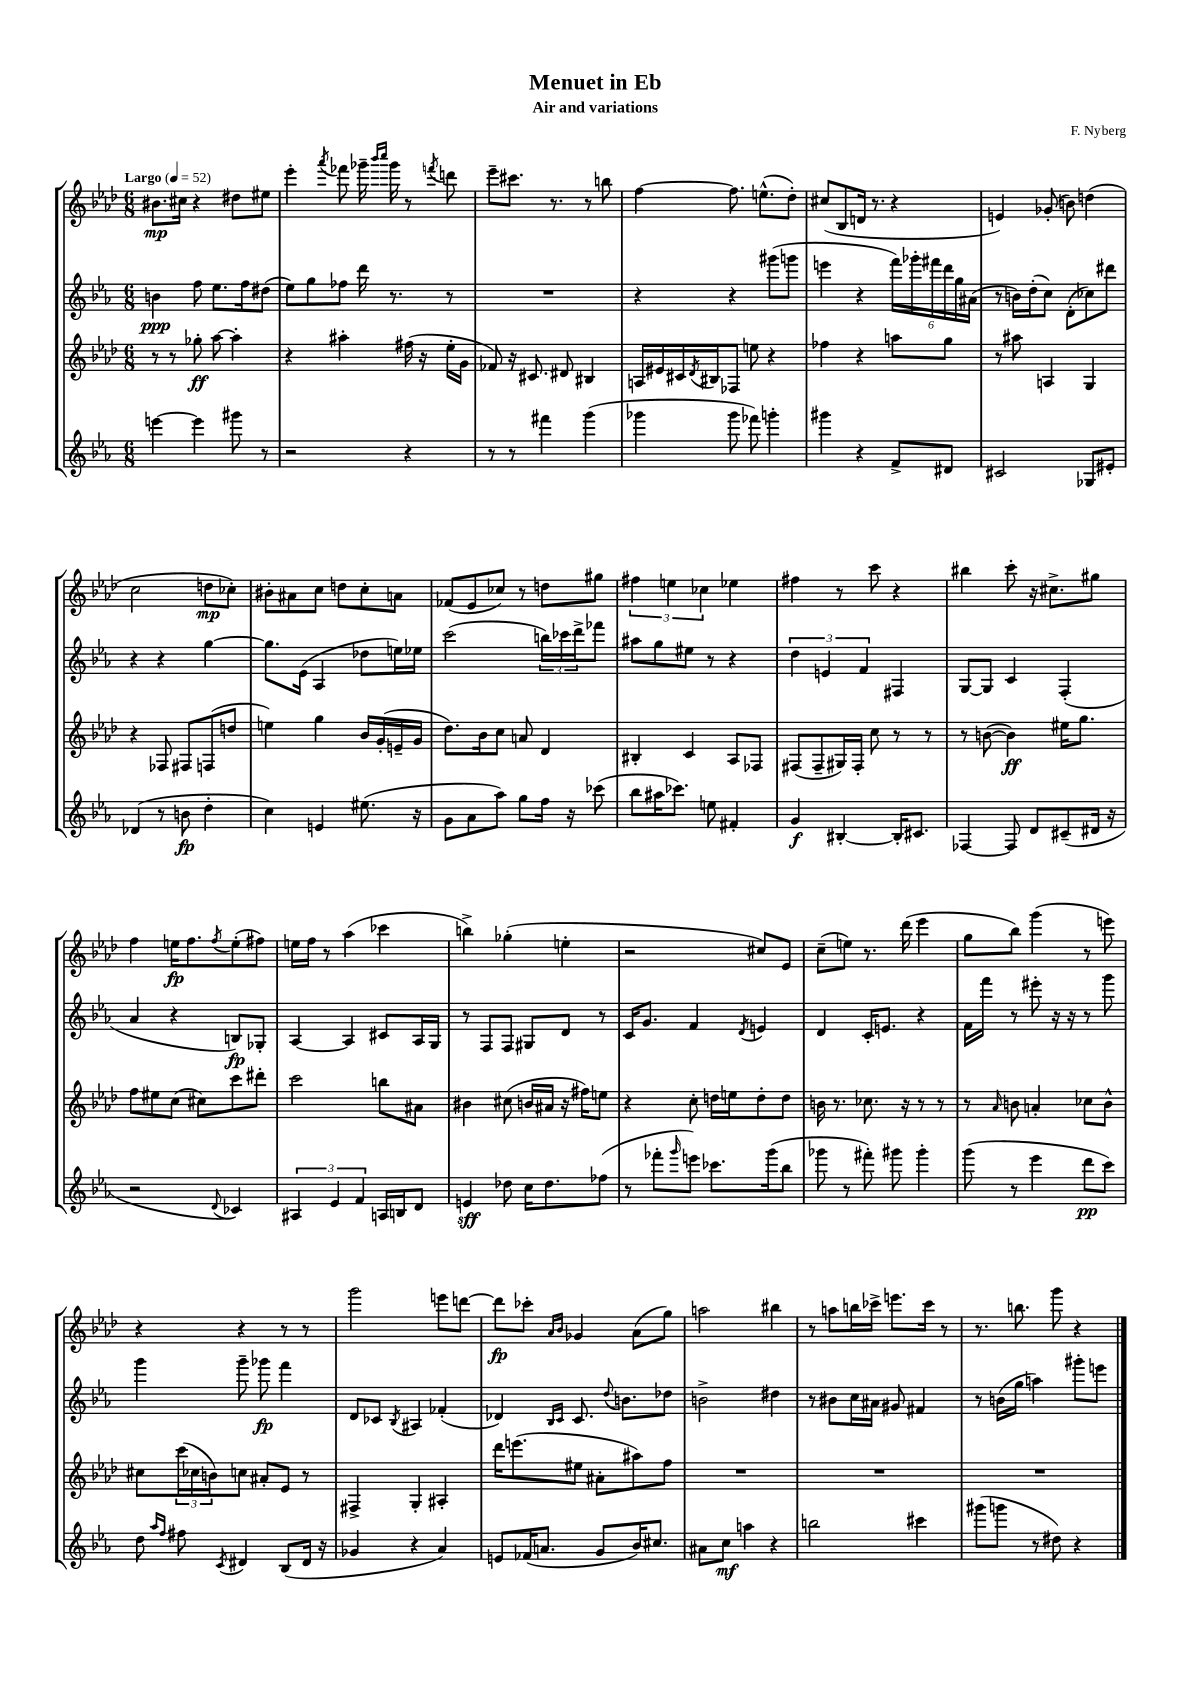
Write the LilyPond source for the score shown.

\header { title = "Menuet in Eb" composer = "F. Nyberg" subtitle = "Air and variations" }
<<
\new StaffGroup <<
\new Staff = "s0" {
    \clef treble \key aes \major \numericTimeSignature \time 6/8 \tempo "Largo" 4 = 52
    bis'8.\mp cis''16 r4 dis''8 eis''8 |
    ees'''4-. \acciaccatura { aes'''8 } fes'''8 ges'''16-- \grace { bes'''16 c''''16 } ges'''16 r8 \acciaccatura { f'''8 } d'''8 |
    ees'''8-- cis'''8. r8. r8 b''8 |
    f''4~ f''8. e''8.-^( des''8-.) |
    cis''8( bes8 d'16 r8. r4 |
    e'4) ges'8-.( b'8) d''4( |
    c''2 d''8\mp ces''8-.) |
    bis'8-. ais'8 c''8 d''8 c''8-. a'8 |
    fes'8( ees'8 ces''8) r8 d''8 gis''8 |
    \tuplet 3/2 { fis''4 e''4 ces''4 } ees''4 |
    fis''4 r8 c'''8 r4 |
    bis''4 c'''8-. r16 cis''8.-> gis''8 |
    f''4 e''16\fp f''8. \acciaccatura { f''8 } e''8-.( fis''8) |
    e''16 f''16 r8 aes''4( ces'''4 |
    b''4->) ges''4-.( e''4-. |
    r2 cis''8) ees'8 |
    c''8--( e''8) r8. des'''16( ees'''4 |
    g''8 bes''8) g'''4( r8 e'''8) |
    r4 r4 r8 r8 |
    g'''2 e'''8 d'''8~ |
    d'''8\fp ces'''8-. \grace { aes'16 bes'16 } ges'4 aes'8( g''8) |
    a''2 bis''4 |
    r8 a''8 b''16 ces'''16-> e'''8. ces'''16 r8 |
    r8. b''8. g'''8 r4 \bar "|." |
}
\new Staff = "s1" {
    \clef treble \key ees \major \numericTimeSignature \time 6/8
    b'4\ppp f''8 ees''8. f''16 dis''8( |
    ees''8) g''8 fes''8 d'''16 r8. r8 |
    R2. |
    r4 r4 gis'''8( g'''8 |
    e'''4 r4 \tuplet 6/4 { f'''16) ges'''16-. fis'''16 d'''16 g''16 ais'16( } |
    r8 b'16) d''16-.( c''8) d'8-.( ces''8) dis'''8 |
    r4 r4 g''4~ |
    g''8. ees'16( aes4 des''8 e''16) ees''16 |
    c'''2( \tuplet 3/2 { b''16) ces'''16 d'''16-> } fes'''8 |
    ais''8 g''8 eis''8 r8 r4 |
    \tuplet 3/2 { d''4 e'4 f'4 } fis4 |
    g8~ g8 c'4 f4-.( |
    aes'4 r4 b8\fp) ges8-. |
    aes4~ aes4 cis'8 aes16 g16 |
    r8 f8 f8 gis8 d'8 r8 |
    c'16 g'8. f'4 \acciaccatura { d'8 } e'4 |
    d'4 c'16-. e'8. r4 |
    f'16 f'''16 r8 eis'''8-. r16 r16 r8 g'''8 |
    g'''4 g'''8-- ges'''8\fp f'''4 |
    d'8 ces'8 \acciaccatura { bes8 } ais4 fes'4-.( |
    des'4) \grace { bes16 c'16 } c'8. \appoggiatura { d''8 } b'8. des''8 |
    b'2-> dis''4 |
    r8 bis'8 c''16 ais'16 gis'8 fis'4 |
    r8 b'16( g''16 a''4) gis'''8-. e'''8 \bar "|." |
}
\new Staff = "s2" {
    \clef treble \key aes \major \numericTimeSignature \time 6/8
    r8 r8 ges''8-.\ff aes''8~ aes''4-. |
    r4 ais''4-. fis''16( r16 ees''16-. g'16 |
    fes'8) r16 cis'8. dis'8 bis4 |
    a16 eis'16 cis'16 \acciaccatura { des'8 } bis16 fes8 e''8 r4 |
    fes''4 r4 a''8 g''8 |
    r8 ais''8 a4 g4 |
    r4 fes8 fis8 f8( d''8 |
    e''4) g''4 bes'16 g'16-.( e'16-- g'16 |
    des''8.) bes'16 c''8 a'8 des'4 |
    bis4-. c'4 aes8 fes8 |
    fis8( fis8-- gis16) fis16-. c''8 r8 r8 |
    r8 b'8~( b'4\ff) eis''16 g''8. |
    f''8 eis''8 c''8( cis''8) c'''8 dis'''8-. |
    c'''2 b''8 ais'8 |
    bis'4 cis''8( b'16 ais'16 r16 fis''16) e''8 |
    r4 c''8-. d''16 e''16 d''8-. d''8 |
    b'16 r8. ces''8. r16 r8 r8 |
    r8 \grace { aes'16 } b'8 a'4-. ces''8 b'8-^ |
    cis''8 \tuplet 3/2 { c'''16( ces''16 b'16) } c''8 ais'8-. ees'8 r8 |
    fis4-> g4-. ais4-. |
    des'''16 e'''8.( eis''8 ais'8-. ais''8) f''8 |
    R2. |
    R2. |
    R2. \bar "|." |
}
\new Staff = "s3" {
    \clef treble \key ees \major \numericTimeSignature \time 6/8
    e'''4~ e'''4 gis'''8 r8 |
    r2 r4 |
    r8 r8 fis'''4 g'''4( |
    ges'''4 ges'''8 fes'''8) g'''4-. |
    gis'''4 r4 f'8-> dis'8 |
    cis'2 ges8 eis'8-. |
    des'4( r8 b'8\fp d''4-. |
    c''4) e'4 eis''8.( r16 |
    g'8 aes'8 aes''8) g''8 f''16 r16 ces'''8( |
    bes''8 ais''16 ces'''8.) e''8 fis'4-. |
    g'4\f bis4~-. bis16-. cis'8. |
    fes4~ fes8 d'8 cis'8--( dis'16 r16 |
    r2 \appoggiatura { d'8 } ces'4) |
    \tuplet 3/2 { ais4 ees'4 f'4 } a16 b16 d'8 |
    e'4\sff des''8 c''16 des''8. fes''8( |
    r8 fes'''8-. \grace { g'''16 } e'''8) ces'''8. g'''16( bes''8 |
    ges'''8 r8 fis'''8-.) gis'''8 gis'''4-. |
    g'''8( r8 ees'''4 d'''8\pp c'''8) |
    d''8 \grace { aes''16 f''16 } fis''8 \acciaccatura { c'8 } dis'4 bes8( dis'16 r16 |
    ges'4 r4 aes'4) |
    e'8 fes'16( a'8. g'8 bes'16) cis''8. |
    ais'8 c''8\mf a''4 r4 |
    b''2 cis'''4 |
    gis'''8( g'''8 r8 dis''8) r4 \bar "|." |
}
>>
>>
\layout { \context { \Score \remove "Bar_number_engraver" } }
